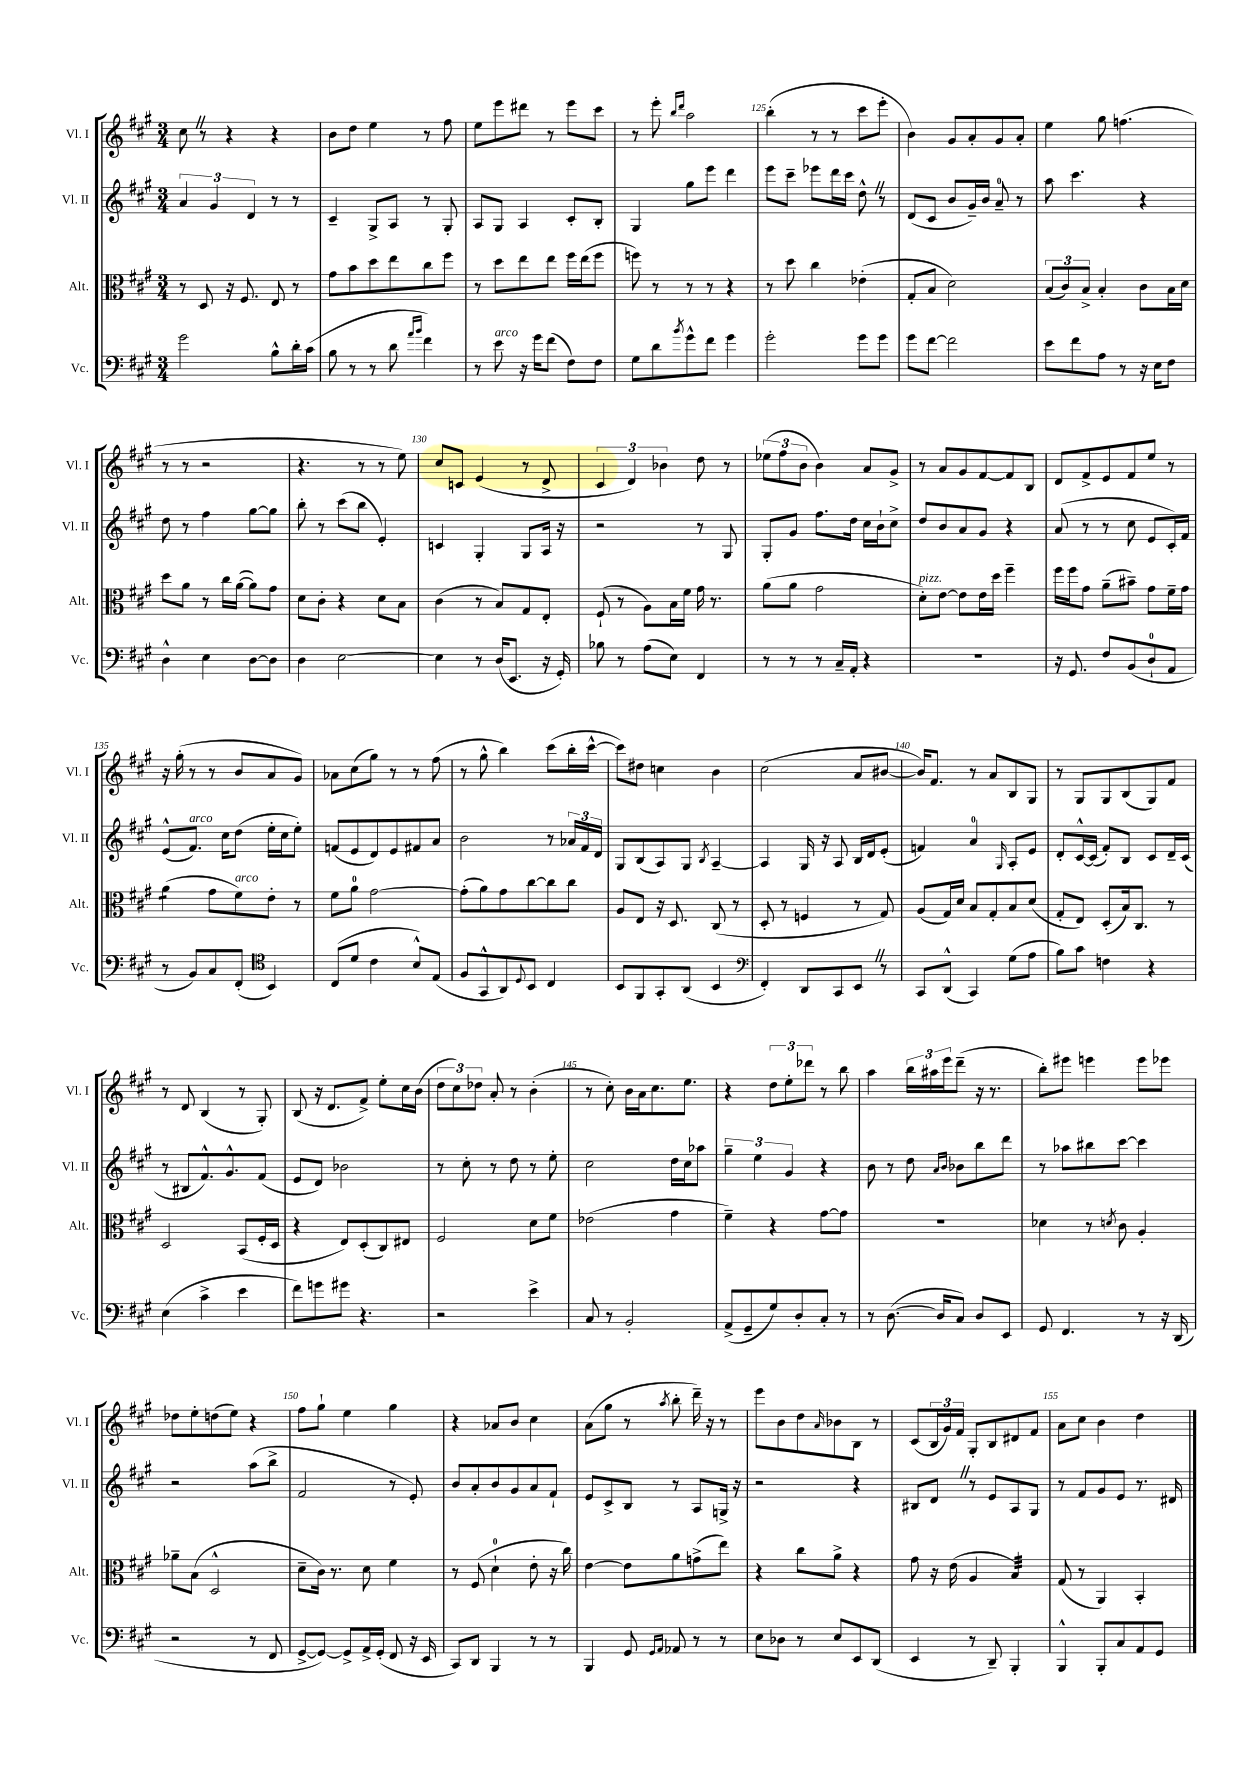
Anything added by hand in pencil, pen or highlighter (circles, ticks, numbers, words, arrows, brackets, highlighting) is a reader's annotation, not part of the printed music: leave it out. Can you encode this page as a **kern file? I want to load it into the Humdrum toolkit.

**kern	**kern	**kern	**kern
*staff4	*staff3	*staff2	*staff1
*clefF4	*clefC3	*clefG2	*clefG2
*k[f#c#g#]	*k[f#c#g#]	*k[f#c#g#]	*k[f#c#g#]
*M3/4	*M3/4	*M3/4	*M3/4
2g#\	8r	6a/	8cc#\
.	8D/	.	8r
.	.	6g#/	.
.	16r	.	4r
.	8.F#/	.	.
.	.	6d/	.
8B^^\L	8E/	8r	4r
16d'\L	8r	8r	.
(16c#\JJ	.	.	.
=	=	=	=
8B\	8g#\L	4c#~/	8b\L
8r	8b\	.	8dd\J
8r	8dd\	8G#^/L	4ee\
8d\	8ee\	8A/J	.
16qqa/LL	.	.	.
16qqb/JJ	.	.	.
4f#\)	8cc#\	8r	8r
.	8ff#\J	8G#'/	8ff#\
=	=	=	=
8r	8r	8A/L	8ee\L
8e\	8dd\L	8G#/J	8eee\
16r	8ee\	4A/	8ddd#\J
16g#\LK	.	.	.
(8f#\J	8ee\J	.	8r
8F#\L)	16ff#\LL	8c#'/L	8eee\L
.	(16ee\J	.	.
8F#\J	8ff#\J	8B'/J	8ccc#\J
=	=	=	=
8G#\L	8ff\)	4G#/	8r
8d\	8r	.	8eee'\
.	.	.	16qqbb/LL
8qb/	.	.	16qqddd/JJ
8g#^^\	8r	8gg#\L	2aa\
8f#\J	8r	8eee\J	.
4g#\	4r	4ddd\	.
=	=	=	=
2g#'\	8r	8eee\L	(4bb'\
.	8dd\	8ccc#~\J	.
.	4cc#\	8eee-\L	8r
.	.	16ddd\L	8r
.	.	16ccc#\JJ	.
8g#\L	(4e-'\	8dd^^\	8ccc#\L
8g#\J	.	8r	8eee'\J
=	=	=	=
8g#\L	8G#'/L	(8d/L	4b\)
[8f#\J	8B/J	8c#/J	.
2f#\]	2d\)	8b/L	8g#/L
.	.	16g#~/L)	8a'/
.	.	16b/JJ	.
.	.	8a~/	8g#/
.	.	8r	8a'/J
=	=	=	=
8e\L	(12B/L	8aa\	4ee\
.	12c#/)	.	.
8f#\	.	4.ccc#\	.
.	12B^/J	.	.
8A\J	4B'/	.	8gg#\
8r	.	.	(4.ff\
16r	8c#\L	4r	.
16E\LK	.	.	.
8F#\J	16B\L	.	.
.	16d\JJ	.	.
=	=	=	=
4D^^\	8dd\L	8dd\	8r
.	8a\J	8r	8r
4E\	8r	4ff#\	2r
.	16cc#\LL	.	.
.	([16a\JJ	.	.
[8D\L	8a\]L)	[8gg#\L	.
8D\]J	8g#\J	8gg#\]J	.
=	=	=	=
4D\	8d\L	8bb'\	4.r
.	8c#'\J	8r	.
[2E\	4r	(8ccc#\L	.
.	.	8bb\J	8r
.	8d\L	4e'/)	8r
.	8B\J	.	8ee\)
=	=	=	=
4E\]	(4c#\	4c/	8cc#/L
.	.	.	8c/J
8r	8r	4G#'/	(4e/
(16D/LK	8B/L)	.	.
8.EE/J	.	.	.
.	8G#/	8G#/L	8r
16r	8E'/J	16A/Jk	8d^/
16GG#'/)	.	16r	.
=	=	=	=
8B-\	(8F#`/	2r	6c#/
8r	8r	.	.
.	.	.	6d/)
(8A\L	8A\L)	.	.
.	.	.	6b-\
8E\J)	16B\L	.	.
.	16f#\JJ	.	.
4FF#/	16g#\	8r	8dd\
.	8.r	.	.
.	.	8G#/	8r
=	=	=	=
8r	(8a\L	8G#'/L	(12ee-\L
.	.	.	12ff#\
8r	8a\J	8g#/J	.
.	.	.	12b\J
8r	2g#\	8.ff#\L	4b\)
16C#~/LL	.	.	.
16AA'/JJ	.	16dd\Jk	.
4r	.	16cc#\LL	8a/L
.	.	16b`\J	.
.	.	8cc#^\J	8g#^/J
=	=	=	=
2.r	8d'\L)	8dd/L	8r
.	[8e\J	8b/	8a/L
.	8e\]L	8a/	8g#/
.	16e\L	8g#/J	[8f#/
.	16dd\JJ	.	.
.	4ff#~\	4r	8f#/]
.	.	.	8B/J
=	=	=	=
16r	16ff#\LL	(8a/	8d/L
8.GG#/	16ff#\J	.	.
.	8g#\J	8r	8f#^/
8F#/L	(8a~\L	8r	8e/
(8BB/	8b#~\J)	8cc#\	8f#/
8D`/	8g#\L	8e/L	8ee/J
8AA/J	16f#~\L	16c#'/L)	8r
.	16g#\JJ	16f#/JJ	.
=	=	=	=
8r	(4a\	(8e^^/L	16r
.	.	.	(16gg#'\
8BB/L)	.	8.f#/J)	8r
8C#/	8g#\L	.	8r
.	.	16cc#\LK	.
(8FF#'/J	8f#\)	(8dd\J	8b/L
*clefC4	*	*	*
4BB/)	8e'\J	16ee'\LL	8a/
.	.	16cc#\J	.
.	8r	8ee'\J)	8g#/J)
=	=	=	=
(8C#/L	8f#\L	(8f/L	8a-\L
8d/J	8a\J	8e/	(8cc#\
4c#\	[2g#\	8d/)	8gg#\J)
.	.	8e/	8r
8B^^/L)	.	8f#/	8r
(8E/J	.	8a/J	(8ff#\
=	=	=	=
8F#/L	(8g#'\]L	2b\	8r
8GG#^^/	8a\)	.	8gg#^^\
8AA/)	8g#\	.	4bb\)
8qqD/	.	.	.
8BB/J	[8cc#\	.	.
4C#/	8cc#\]	8r	(8ccc#\L
.	8cc#\J	24a-/LL	16bb'\L
.	.	24f#/	.
.	.	.	[16ccc#^^\JJ
.	.	24d/JJ	.
=	=	=	=
8BB/L	8A/L	8G#/L	8ccc#\]L)
8FF#/	8E/J	(8B/	8dd#\J
8GG#'/	16r	8A/)	4cc\
.	8.D/	.	.
(8AA/J	.	8G#/J	.
.	.	8qB/	.
4BB/	(8C#/	[4A~/	4b\
.	8r	.	.
=	=	=	=
*clefF4	*	*	*
4FF#'/)	8D'/	4A/]	(2cc#\
.	8r	.	.
8DD/L	4F/	16G#/	.
.	.	16r	.
8CC#/	.	8A/	.
8EE/J	8r	16B/LL	8a/L
.	.	16d/J	.
8r	8G#/)	(8e'/J	[8b#/J
=	=	=	=
8CC#/L	(8A/L	4f/)	16b#/]LK)
.	.	.	8.f#/J
(8DD^^/J	16G#/L)	.	.
.	16d/JJ	.	.
4CC#/)	8B/L	4a/	8r
.	8G#'/	.	8a/L
.	.	16qqG#/	.
(8G#\L	8B/	8A'/L	8B/
8A\J	(8d/J	8e/J	8G#/J
=	=	=	=
8B\L)	8G#'/L	8d'/L	8r
8c#\J	8E/J)	[16c#^^/L	8G#/L
.	.	(16c#/]JJ	.
4F\	(8D'/L	8f#'/L)	8G#/
.	16B/k)	8B/J	(8B/
.	8.C#/J	.	.
4r	.	8c#/L	8G#/)
.	8r	16d~/L	8f#/J
.	.	(16c#/JJ	.
=	=	=	=
(4E\	2D/	8r	8r
.	.	8B#/L	8d/
4c#^\	.	8.f#^^/)	(4B/
.	.	8.g#^^/	.
4e\	(8BB/L	.	8r
.	16F#'/L	(8f#/J	8G#'/)
.	16D/JJ	.	.
=	=	=	=
8f#\L)	4r	8e/L	(8B/
8g\	.	8d/J)	16r
.	.	.	8.d/L
8g#\J	8E/L)	2b-\	.
4.r	(8D'/	.	8f#^/J)
.	8C#/)	.	8ee'\L
.	8E#/J	.	16cc#\L
.	.	.	(16b\JJ
=	=	=	=
2r	2F#/	8r	12dd\L
.	.	.	12cc#\)
.	.	8cc#'\	.
.	.	.	12dd-\J
.	.	8r	8a'/
.	.	8dd\	8r
4e^\	8d\L	8r	(4b'\
.	8f#\J	8ee'\	.
=	=	=	=
8C#/	(2e-\	2cc#\	8r
8r	.	.	8cc#'\)
2BB'/	.	.	16b\LL
.	.	.	16a\J
.	.	.	8.cc#\
.	4g#\	16dd\LL	.
.	.	16cc#\J	8.ee\J
.	.	8aa-\J	.
=	=	=	=
(8AA^/L	4f#~\)	6gg#~\	4r
8GG#~/	.	.	.
.	.	6ee\	.
8G#/)	4r	.	12dd\L
.	.	6g#/	12ee'\
8D'/	.	.	.
.	.	.	12ddd-\J
8C#'/J	[8g#\L	4r	8r
8r	8g#\]J	.	8bb\
=	=	=	=
8r	2.r	8b\	4aa\
([8.D\	.	8r	.
.	.	8dd\	24bb\LL
.	.	.	24aa#\
16D/]LK	.	.	.
.	.	.	24eee\J
.	.	16qqa/LL	.
.	.	16qqb/JJ	.
8C#/J)	.	8b-\L	(8ddd~\J
8D/L	.	8bb\	16r
.	.	.	8.r
8EE/J	.	8ddd\J	.
=	=	=	=
8GG#/	4d-\	8r	8bb'\L)
4.FF#/	.	8aa-\L	8eee#\J
.	8r	8bb#\	4eee\
.	8qd/	.	.
.	8c#\	[8ccc#\J	.
8r	4A'/	4ccc#\]	8eee\L
16r	.	.	8eee-\J
(16DD/	.	.	.
=	=	=	=
2r	8a-~\L	2r	8dd-\L
.	(8B\J	.	8ee'\
.	2D^^/	.	(8dd\
.	.	.	8ee\J)
8r	.	(8aa\L	4r
8FF#/	.	8bb^\J	.
=	=	=	=
[8GG#^/L	8d~\L	2f#/	8ff#\L
8GG#/_J)	16c#\Jk)	.	8gg#`\J
.	8.r	.	.
8GG#^/]L	.	.	4ee\
16AA^/L	8d\	.	.
(16GG#'/JJ	.	.	.
8FF#/	4f#\	8r	4gg#\
16r	.	8e'/)	.
16EE/	.	.	.
=	=	=	=
8CC#/L)	8r	8b/L	4r
8DD/J	(8F#/	8a'/	.
4BBB/	4d`\	8b/	8a-/L
.	.	8g#/	8b/J
8r	8e'\	8a/	4cc#\
8r	16r	8f#`/J	.
.	16cc#\)	.	.
=	=	=	=
4BBB/	[4e\	8e/L	(8a\L
.	.	8c#^/	8gg#\J
8GG#/	8e\]L	8B/J	8r
16qqGG#/LL	.	.	.
16qqAA/JJ	.	.	8qaa/
8AA-/	8a\	8r	8bb'\
8r	(8g^\	8A/L	16ddd~\)
.	.	.	16r
8r	8ee\J)	16G^/Jk	8r
.	.	16r	.
=	=	=	=
8E\L	4r	2r	8eee\L
8D-\J	.	.	8b\
8r	8cc#\L	.	8dd\
.	.	.	16qqa/
8E/L	8a^\J	.	8b-\
8EE/	4r	4r	8B\J
(8DD/J	.	.	8r
=	=	=	=
4EE/	8g#\	8B#/L	(8c#/L
.	16r	8d/J	24B/L
.	.	.	24g#/)
.	(16e\	.	.
.	.	.	24f#/JJ
8r	4A/	8r	8G#'/L
8DD~/)	.	8e/L	8B/
4BBB'/	4B/)	8A/	8d#/
.	.	8G#/J	8f#/J
=	=	=	=
4BBB^^/	(8G#/	8r	8a\L
.	8r	8f#/L	8cc#\J
8BBB'/L	4AA/)	8g#/	4b\
8C#/	.	8e/J	.
8AA/	4BB'/	8.r	4dd\
8GG#/J	.	.	.
.	.	16d#/	.
==	==	==	==
*-	*-	*-	*-
